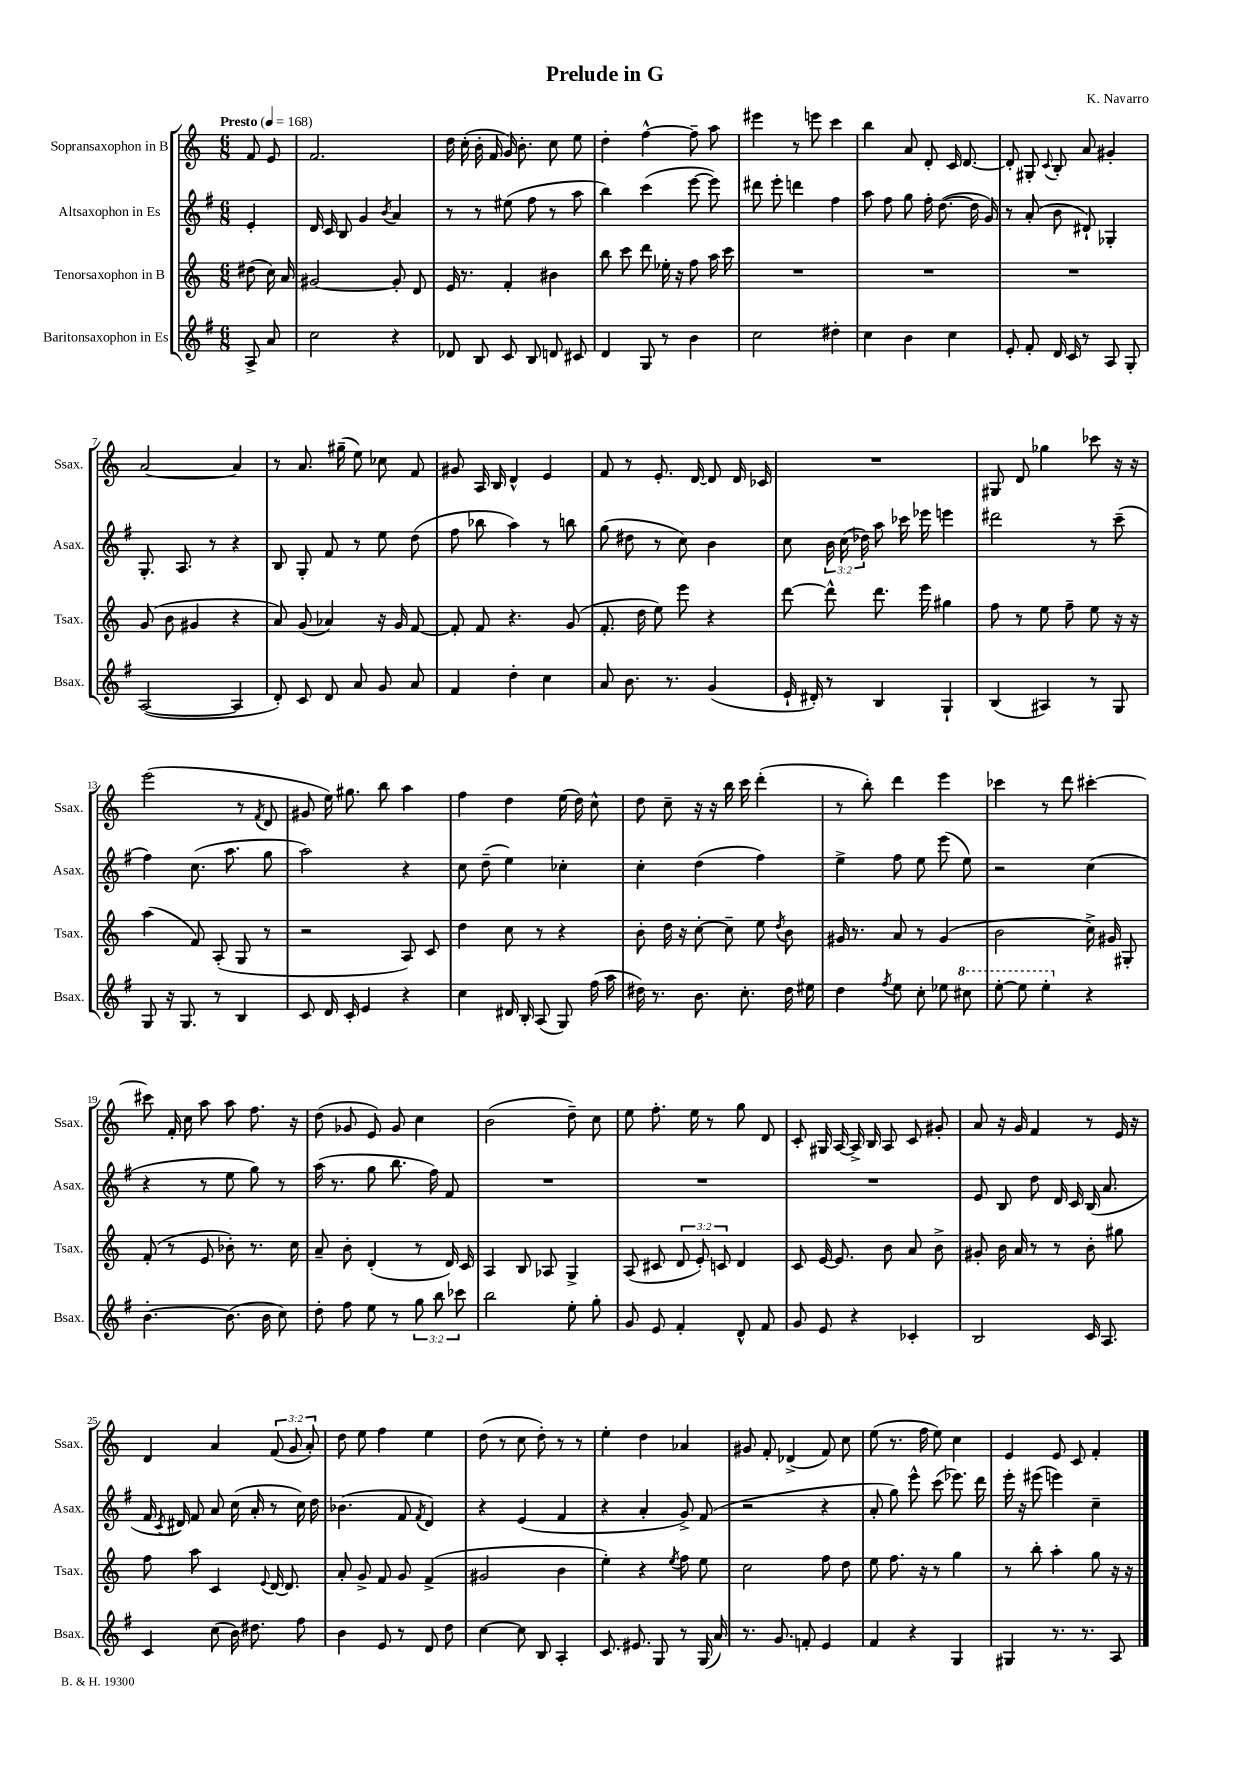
\header { title = "Prelude in G" composer = "K. Navarro" }
<<
\new StaffGroup <<
\new Staff = "s0" \with { instrumentName = "Sopransaxophon in B" shortInstrumentName = "Ssax." } {
    \clef treble \key c \major \numericTimeSignature \time 6/8 \override Staff.TupletNumber.text = #tuplet-number::calc-fraction-text \partial 4 \tempo "Presto" 4 = 168
    \autoBeamOff f'8 e'8 |
    f'2. |
    d''16 c''16-.( b'16-. f'16 g'16) b'8.-. c''8 e''8 |
    d''4-. f''4~-^ f''8-- a''8 |
    eis'''4 r8 e'''8 c'''4 |
    b''4 a'8 d'8-. c'16 d'8.~ |
    d'8-. gis8-. \appoggiatura { c'8 } b8-. a'8 gis'4-. |
    a'2~ a'4 |
    r8 a'8. gis''16--( e''8) ces''8 f'8 |
    gis'8 a16 b16 d'4-^ e'4 |
    f'8 r8 e'8.-. d'16~ d'8 d'16 ces'16 |
    R2. |
    gis8 d'8 ges''4 ces'''8 r16 r16 |
    e'''2( r8 \acciaccatura { f'8 } d'8 |
    gis'8 e''16) gis''8. b''8 a''4 |
    f''4 d''4 e''16( d''16) c''8-^ |
    d''8 c''8-- r16 r16 b''16 c'''16 d'''4-.( |
    r8 b''8-.) d'''4 e'''4 |
    ces'''4 r8 d'''8 cis'''4~-. |
    cis'''8 f'16-. c''16 a''8 a''8 f''8. r16 |
    d''8( ges'8 e'8) ges'8 c''4 |
    b'2( d''8--) c''8 |
    e''8 f''8.-. e''16 r8 g''8 d'8 |
    c'8-. gis16 a16~ a16-> b16 a8 c'8 gis'8-. |
    a'8 r16 g'16 f'4 r8 e'16 r16 |
    d'4 a'4 \tuplet 3/2 { f'8( g'8 a'8-.) } |
    d''8 e''8 f''4 e''4 |
    d''8( r8 c''8 d''8-.) r8 r8 |
    e''4-. d''4 aes'4 |
    gis'8 f'8-. des'4->( f'8) c''8 |
    e''8( r8. f''16 e''8) c''4 |
    e'4 e'8 c'8 f'4-. \bar "|." |
}
\new Staff = "s1" \with { instrumentName = "Altsaxophon in Es" shortInstrumentName = "Asax." } {
    \clef treble \key g \major \numericTimeSignature \time 6/8 \override Staff.TupletNumber.text = #tuplet-number::calc-fraction-text \partial 4
    \autoBeamOff e'4-. |
    d'16 c'16 b8 g'4 \acciaccatura { b'8 } a'4 |
    r8 r8 eis''8( fis''8 r8 a''8 |
    b''4) c'''4( e'''8~ e'''8) |
    dis'''8 e'''8-. d'''4 fis''4 |
    a''8 fis''8 g''8 fis''16-. d''8.~( d''16 g'16) |
    r8 a'8-.( b'8 dis'8-!) ges4-. |
    g8.-. a8. r8 r4 |
    b8 g8-. fis'8 r8 e''8 d''8( |
    fis''8 bes''8 a''4) r8 b''8 |
    g''8( dis''8 r8 c''8) b'4 |
    c''8 \tuplet 3/2 { b'16 c''16( des''16) } a''8 ces'''16 ees'''16 e'''4 |
    dis'''2 r8 c'''8--( |
    fis''4) c''8.( a''8. g''8 |
    a''2) r4 |
    c''8 d''8--( e''4) ces''4-. |
    c''4-. d''4( fis''4) |
    e''4-> fis''8 e''8 e'''8( e''8) |
    r2 c''4( |
    r4 r8 e''8 g''8) r8 |
    a''16( r8. g''8 b''8. fis''16) fis'8 |
    R2. |
    R2. |
    R2. |
    e'8 b8 d''8 d'16 c'16 b16( a'8. |
    fis'16 \acciaccatura { c'8 } dis'16) fis'8 a'8 c''16( a'16-. r8 c''16) d''16 |
    bes'4.( fis'8 \acciaccatura { fis'8 } d'4) |
    r4 e'4( fis'4 |
    r4 a'4-. g'8->) fis'8( |
    r2 r4 |
    a'8-. g''8) e'''8-^ c'''8( ees'''8.) d'''16 |
    e'''16-. r16 eis'''8( e'''4) c''4-- \bar "|." |
}
\new Staff = "s2" \with { instrumentName = "Tenorsaxophon in B" shortInstrumentName = "Tsax." } {
    \clef treble \key c \major \numericTimeSignature \time 6/8 \override Staff.TupletNumber.text = #tuplet-number::calc-fraction-text \partial 4
    \autoBeamOff dis''8( c''16) a'16 |
    gis'2~ gis'8-. d'8 |
    e'16 r8. f'4-. bis'4 |
    b''8 c'''8 d'''8 ees''16-. r16 f''8 a''16 c'''16 |
    R2. |
    R2. |
    R2. |
    g'8( b'8 gis'4 r4 |
    a'8) g'8( aes'4) r16 g'16 f'8~ |
    f'8-. f'8 r4. g'8( |
    f'8.-. d''16 e''8) e'''8 r4 |
    d'''8~ d'''8-^ d'''8. e'''16 gis''4 |
    f''8 r8 e''8 f''8-- e''8 r16 r16 |
    a''4( f'8) a8-.( g8 r8 |
    r2 a8) c'8 |
    d''4 c''8 r8 r4 |
    b'8-. d''16 r16 c''8~-. c''8-- e''8 \acciaccatura { d''8 } b'8 |
    gis'16 r8. a'8 r8 gis'4( |
    b'2 c''16->) gis'16 gis8-. |
    f'8-.( r8 e'8 bes'8-.) r8. c''16 |
    a'8-- b'8-. d'4-.( r8 d'16) c'16 |
    a4 b8 aes8 g4-> |
    a8( cis'8 \tuplet 3/2 { d'8 e'8-.) c'8 } d'4 |
    c'8 e'16~ e'8. b'8 a'8 b'8-> |
    gis'8-. b'16 a'16 r8 r8 b'8-. gis''8 |
    f''8 a''8 c'4 \appoggiatura { e'8 } d'16~ d'8. |
    a'8-. g'8-> f'8 g'8 f'4->( |
    gis'2 b'4 |
    e''4-.) r4 \acciaccatura { e''8 } f''8 e''8 |
    c''2 f''8 d''8 |
    e''8 f''8. r16 r8 g''4 |
    r8 b''8-. a''4-. g''8 r16 r16 \bar "|." |
}
\new Staff = "s3" \with { instrumentName = "Baritonsaxophon in Es" shortInstrumentName = "Bsax." } {
    \clef treble \key g \major \numericTimeSignature \time 6/8 \override Staff.TupletNumber.text = #tuplet-number::calc-fraction-text \partial 4
    \autoBeamOff a8-> a'8 |
    c''2 r4 |
    des'8 b8 c'8 b8 d'8 cis'8 |
    d'4 g8 r8 b'4 |
    c''2 dis''4-. |
    c''4 b'4 c''4 |
    e'8-. fis'8-. d'16 c'16 r8 a8 g8-. |
    a2~( a4 |
    d'8-.) c'8 d'8 a'8 g'8 a'8 |
    fis'4 d''4-. c''4 |
    a'8 b'8. r8. g'4( |
    e'16-! dis'16-.) r8 b4 g4-! |
    b4( ais4) r8 g8 |
    g8 r16 g8. r8 b4 |
    c'8 d'16 c'16-. e'4 r4 |
    c''4 dis'16 b16-. a8( g8) fis''16( a''16 |
    dis''16) r8. b'8. c''8.-. dis''16 eis''16 |
    d''4 \acciaccatura { fis''8 } e''8 c''8-. ees''8 \ottava #1 cis'''8 |
    e'''8~-. e'''8 e'''4-. \ottava #0 r4 |
    b'4.~-. b'8.( b'16 c''8) |
    d''8-. fis''8 e''8 r8 \tuplet 3/2 { g''8 b''8 ces'''8 } |
    b''2 e''8-. g''8-. |
    g'8 e'8 fis'4-. d'8-^ fis'8 |
    g'8 e'8 r4 ces'4-. |
    b2 c'16 a8. |
    c'4 c''8( b'16) dis''8. fis''8 |
    b'4 e'8 r8 d'8 d''8 |
    c''4~ c''8 b8 a4-. |
    c'8. eis'8. g8 r8 g16( a'16) |
    r8. g'8. f'8-. e'4 |
    fis'4 r4 g4 |
    gis4 r8. r8. a8 \bar "|." |
}
>>
>>
